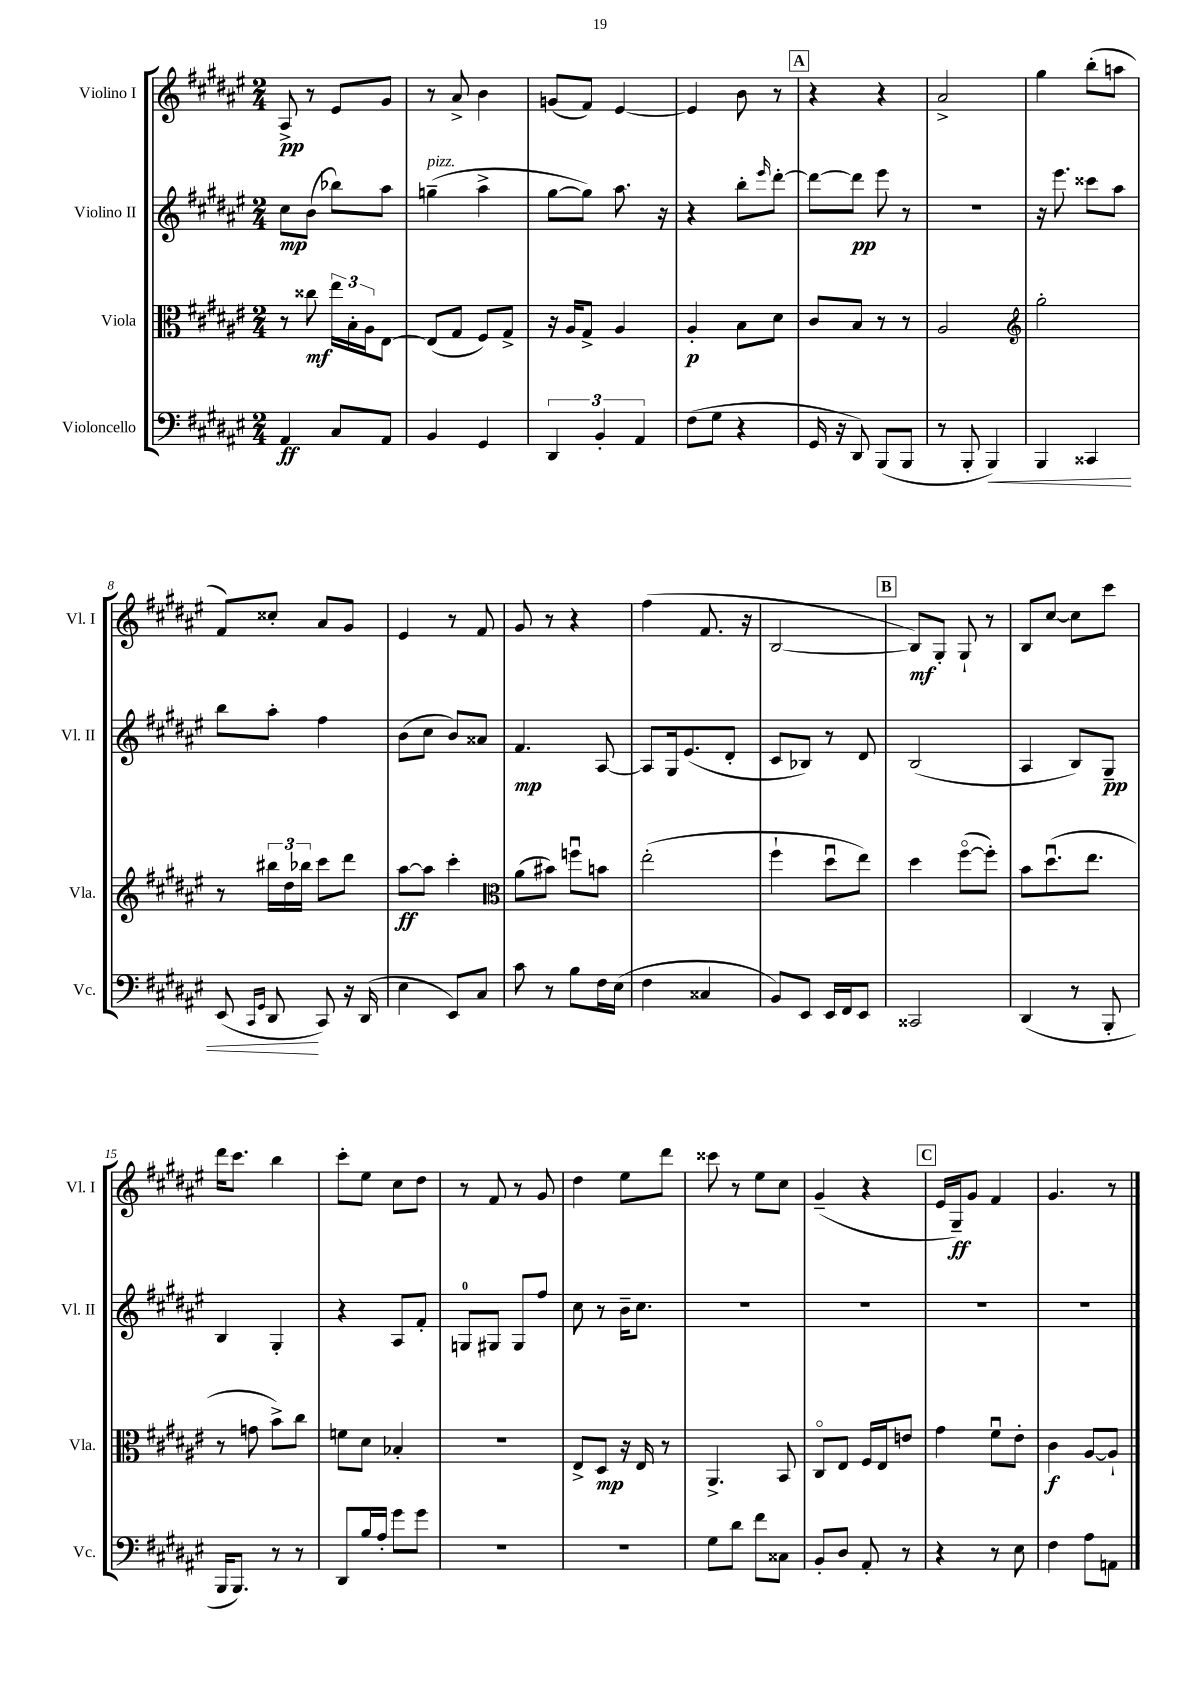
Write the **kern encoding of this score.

**kern	**kern	**kern	**kern
*staff4	*staff3	*staff2	*staff1
*clefF4	*clefC3	*clefG2	*clefG2
*k[f#c#g#d#a#e#]	*k[f#c#g#d#a#e#]	*k[f#c#g#d#a#e#]	*k[f#c#g#d#a#e#]
*M2/4	*M2/4	*M2/4	*M2/4
4AA#	8r	8cc#	8A#^
.	8cc##	(8b	8r
8C#	24ee#	8bb-)	8e#
.	24B'	.	.
.	24A#	.	.
8AA#	[8E#	8aa#	8g#
=	=	=	=
4BB	(8E#]	(4gg~	8r
.	8G#	.	8a#^
4GG#	8F#)	4aa#^	4b
.	8G#^	.	.
=	=	=	=
6DD#	16r	[8gg#	(8g
.	16A#	.	.
.	8G#^	8gg#])	8f#)
6BB'	.	.	.
.	4A#	8.aa#	[4e#
6AA#	.	.	.
.	.	16r	.
=	=	=	=
(8F#	4A#'	4r	4e#]
8G#	.	.	.
4r	8B	8bb'	8b
.	.	16qqeee#	.
.	8d#	[8ddd#'	8r
=	=	=	=
16GG#	8c#	8ddd#_	4r
16r	.	.	.
8DD#)	8B	8ddd#]	.
(8BBB	8r	8eee#	4r
8BBB	8r	8r	.
=	=	=	=
8r	2A#	2r	2a#^
8BBB'	.	.	.
4BBB)	.	.	.
=	=	=	=
*	*clefG2	*	*
4BBB	2gg#'	16r	4gg#
.	.	8.eee#	.
4CC##	.	8ccc##	(8bb'
.	.	8aa#	8aa
=	=	=	=
(8EE#	8r	8bb	8f#)
16qqCC#	.	.	.
16qqGG#	.	.	.
8DD#	24bb#	8aa#'	8cc##'
.	24dd#	.	.
.	24bb-	.	.
8CC#)	8ccc#	4ff#	8a#
16r	8ddd#	.	8g#
(16DD#	.	.	.
=	=	=	=
4E#	[8aa#	(8b	4e#
.	8aa#]	8cc#	.
8EE#)	4ccc#'	8b)	8r
8C#	.	8a##	8f#
=	=	=	=
*	*clefC3	*	*
8c#	(8a#	4.f#	8g#
8r	8b#)	.	8r
8B	8ffu	.	4r
16F#	8b	[8A#	.
(16E#	.	.	.
=	=	=	=
4F#	(2ee#'	8A#]	(4ff#
.	.	16G#	.
.	.	(8.e#	.
4C##	.	.	8.f#
.	.	8d#'	.
.	.	.	16r
=	=	=	=
8BB)	4ff#`	8c#	[2B
8EE#	.	8B-)	.
16EE#	8dd#u	8r	.
16FF#	.	.	.
8EE#	8ee#)	8d#	.
=	=	=	=
2CC##	4dd#	(2B	8B])
.	.	.	8G#'
.	([8ff#o	.	8G#`
.	8ff#'])	.	8r
=	=	=	=
(4DD#	8b	4A#	8B
.	(8.dd#u	.	[8cc#
8r	.	8B)	8cc#]
.	8.ee#	.	.
8BBB'	.	8G#~	8ccc#
=	=	=	=
16BBB	8r	4B	16ddd#
8.BBB)	.	.	8.ccc#
.	8g	.	.
8r	8b^)	4G#'	4bb
8r	8cc#	.	.
=	=	=	=
8DD#	8f	4r	8ccc#'
16B	8d#	.	8ee#
16A#'	.	.	.
8g#	4B-'	8A#	8cc#
8g#	.	8f#'	8dd#
=	=	=	=
2r	2r	8G	8r
.	.	8G#	8f#
.	.	8G#	8r
.	.	8ff#	8g#
=	=	=	=
2r	8E#^	8cc#	4dd#
.	8D#	8r	.
.	16r	16b~	8ee#
.	16E#	8.cc#	.
.	8r	.	8ddd#
=	=	=	=
8G#	4.AA#^	2r	8ccc##
8d#	.	.	8r
8f#	.	.	8ee#
8C##	8BB	.	8cc#
=	=	=	=
8BB'	8C#o	2r	(4g#~
8D#	8E#	.	.
8AA#'	16F#	.	4r
.	16E#	.	.
8r	8e	.	.
=	=	=	=
4r	4g#	2r	16e#
.	.	.	16G#~)
.	.	.	8g#
8r	8f#u	.	4f#
8E#	8e#'	.	.
=	=	=	=
4F#	4c#	2r	4.g#
8A#	[8A#	.	.
8AA	8A#`]	.	8r
==	==	==	==
*-	*-	*-	*-
